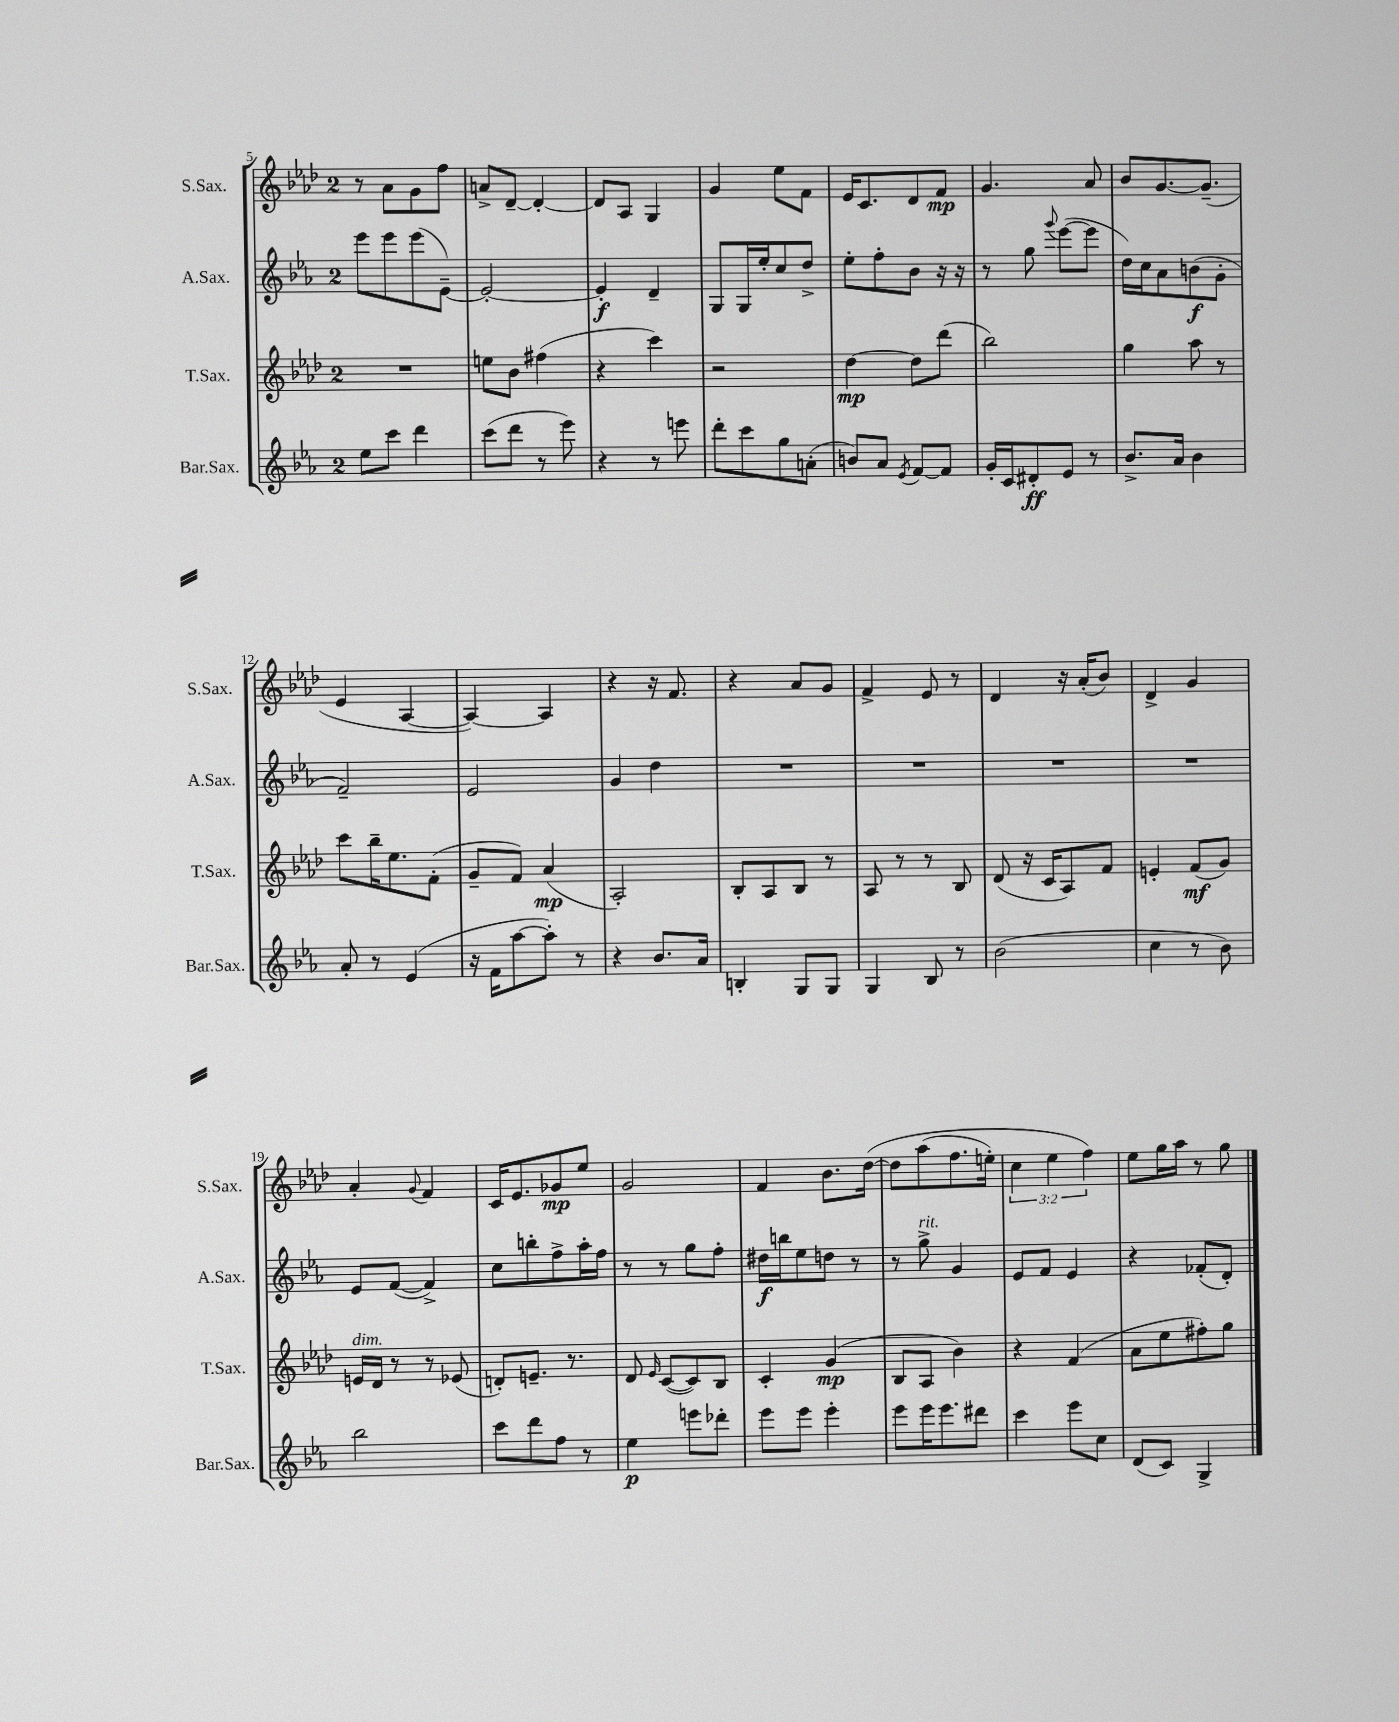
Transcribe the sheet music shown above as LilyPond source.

<<
\new StaffGroup <<
\new Staff = "s0" \with { instrumentName = "S.Sax." shortInstrumentName = "S.Sax." } {
    \clef treble \key aes \major \once \override Staff.TimeSignature.style = #'single-digit \time 2/4 \override Staff.TupletNumber.text = #tuplet-number::calc-fraction-text
    \autoBeamOff r8 aes'8[ g'8 f''8] |
    a'8[-> des'8]~-- des'4~-. |
    des'8[ aes8] g4 |
    g'4 ees''8[ f'8] |
    ees'16[ c'8. des'8 f'8]\mp |
    g'4. aes'8 |
    bes'8[ g'8.~ g'8.]--( |
    ees'4 aes4~ |
    aes4~) aes4 |
    r4 r16 f'8. |
    r4 aes'8[ g'8] |
    f'4-> ees'8 r8 |
    des'4 r16 aes'16[-.( bes'8]) |
    des'4-> g'4 |
    aes'4-. \appoggiatura { g'8 } f'4 |
    c'16[ ees'8. ges'8\mp ees''8] |
    g'2 |
    f'4 bes'8.[ des''16]~\( |
    des''8[ aes''8( f''8. e''16]-.) |
    \tuplet 3/2 { c''4 ees''4 f''4\) } |
    ees''8[ g''16 aes''16] r8 g''8 \bar "|." |
}
\new Staff = "s1" \with { instrumentName = "A.Sax." shortInstrumentName = "A.Sax." } {
    \clef treble \key ees \major \once \override Staff.TimeSignature.style = #'single-digit \time 2/4
    \autoBeamOff ees'''8[ ees'''8 ees'''8( ees'8]~--) |
    ees'2~-. |
    ees'4-.\f d'4-- |
    g8[ g16 ees''16-. c''8 d''8]-> |
    ees''8[-. f''8-. bes'8] r16 r16 |
    r8 g''8 \appoggiatura { g'''8 } ees'''8[~( ees'''8] |
    d''16[) c''16 aes'8 b'8\f( g'8]-. |
    f'2--) |
    ees'2 |
    g'4 d''4 |
    R2 |
    R2 |
    R2 |
    R2 |
    ees'8[ f'8]~( f'4->) |
    c''8[ b''8-. f''8-> aes''16-. f''16] |
    r8 r8 g''8[ f''8]-. |
    dis''16[\f b''16 ees''8 d''8] r8 |
    r8 g''8->^\markup { \italic "rit." } g'4 |
    ees'8[ f'8] ees'4 |
    r4 fes'8[-.( d'8]-.) \bar "|." |
}
\new Staff = "s2" \with { instrumentName = "T.Sax." shortInstrumentName = "T.Sax." } {
    \clef treble \key aes \major \once \override Staff.TimeSignature.style = #'single-digit \time 2/4
    \autoBeamOff R2 |
    e''8[ bes'8] fis''4( |
    r4 c'''4) |
    r2 |
    des''4~\mp des''8[ des'''8]( |
    bes''2) |
    g''4 aes''8 r8 |
    c'''8[ bes''16-- ees''8. f'8]-.( |
    g'8[-- f'8]) aes'4\mp( |
    aes2-.) |
    bes8[-. aes8 bes8] r8 |
    aes8 r8 r8 bes8 |
    des'8( r16 c'16[ aes8) f'8] |
    e'4-. f'8[\mf( g'8]) |
    e'16[^\markup { \italic "dim." } des'16] r8 r8 ees'8( |
    d'8[-.) e'8.]-- r8. |
    des'8 \grace { ees'16 } c'8[~( c'8) bes8] |
    c'4-. g'4\mp( |
    bes8[ aes8] bes'4) |
    r4 f'4( |
    aes'8[ ees''8 fis''8-.) g''8] \bar "|." |
}
\new Staff = "s3" \with { instrumentName = "Bar.Sax." shortInstrumentName = "Bar.Sax." } {
    \clef treble \key ees \major \once \override Staff.TimeSignature.style = #'single-digit \time 2/4
    \autoBeamOff ees''8[ c'''8] d'''4 |
    c'''8[( d'''8] r8 ees'''8) |
    r4 r8 e'''8 |
    d'''8[-. c'''8 g''8 a'8]-.( |
    b'8[) aes'8] \acciaccatura { ees'8 } f'8[~ f'8] |
    g'16[-. c'16 dis'8-.\ff ees'8] r8 |
    bes'8.[-> aes'16] bes'4 |
    aes'8-. r8 ees'4( |
    r16 f'16[ aes''8~ aes''8]-.) r8 |
    r4 bes'8.[ aes'16] |
    b4-. g8[ g8] |
    g4 bes8 r8 |
    bes'2( |
    c''4 r8 bes'8) |
    bes''2 |
    c'''8[ d'''8 f''8] r8 |
    ees''4\p e'''8[ des'''8]-. |
    ees'''8[ ees'''8] ees'''4-. |
    ees'''8[ ees'''16 ees'''8. dis'''8] |
    c'''4 ees'''8[ c''8] |
    d'8[( c'8]) g4-> \bar "|." |
}
>>
>>
\layout { \context { \Score currentBarNumber = #5 } }
